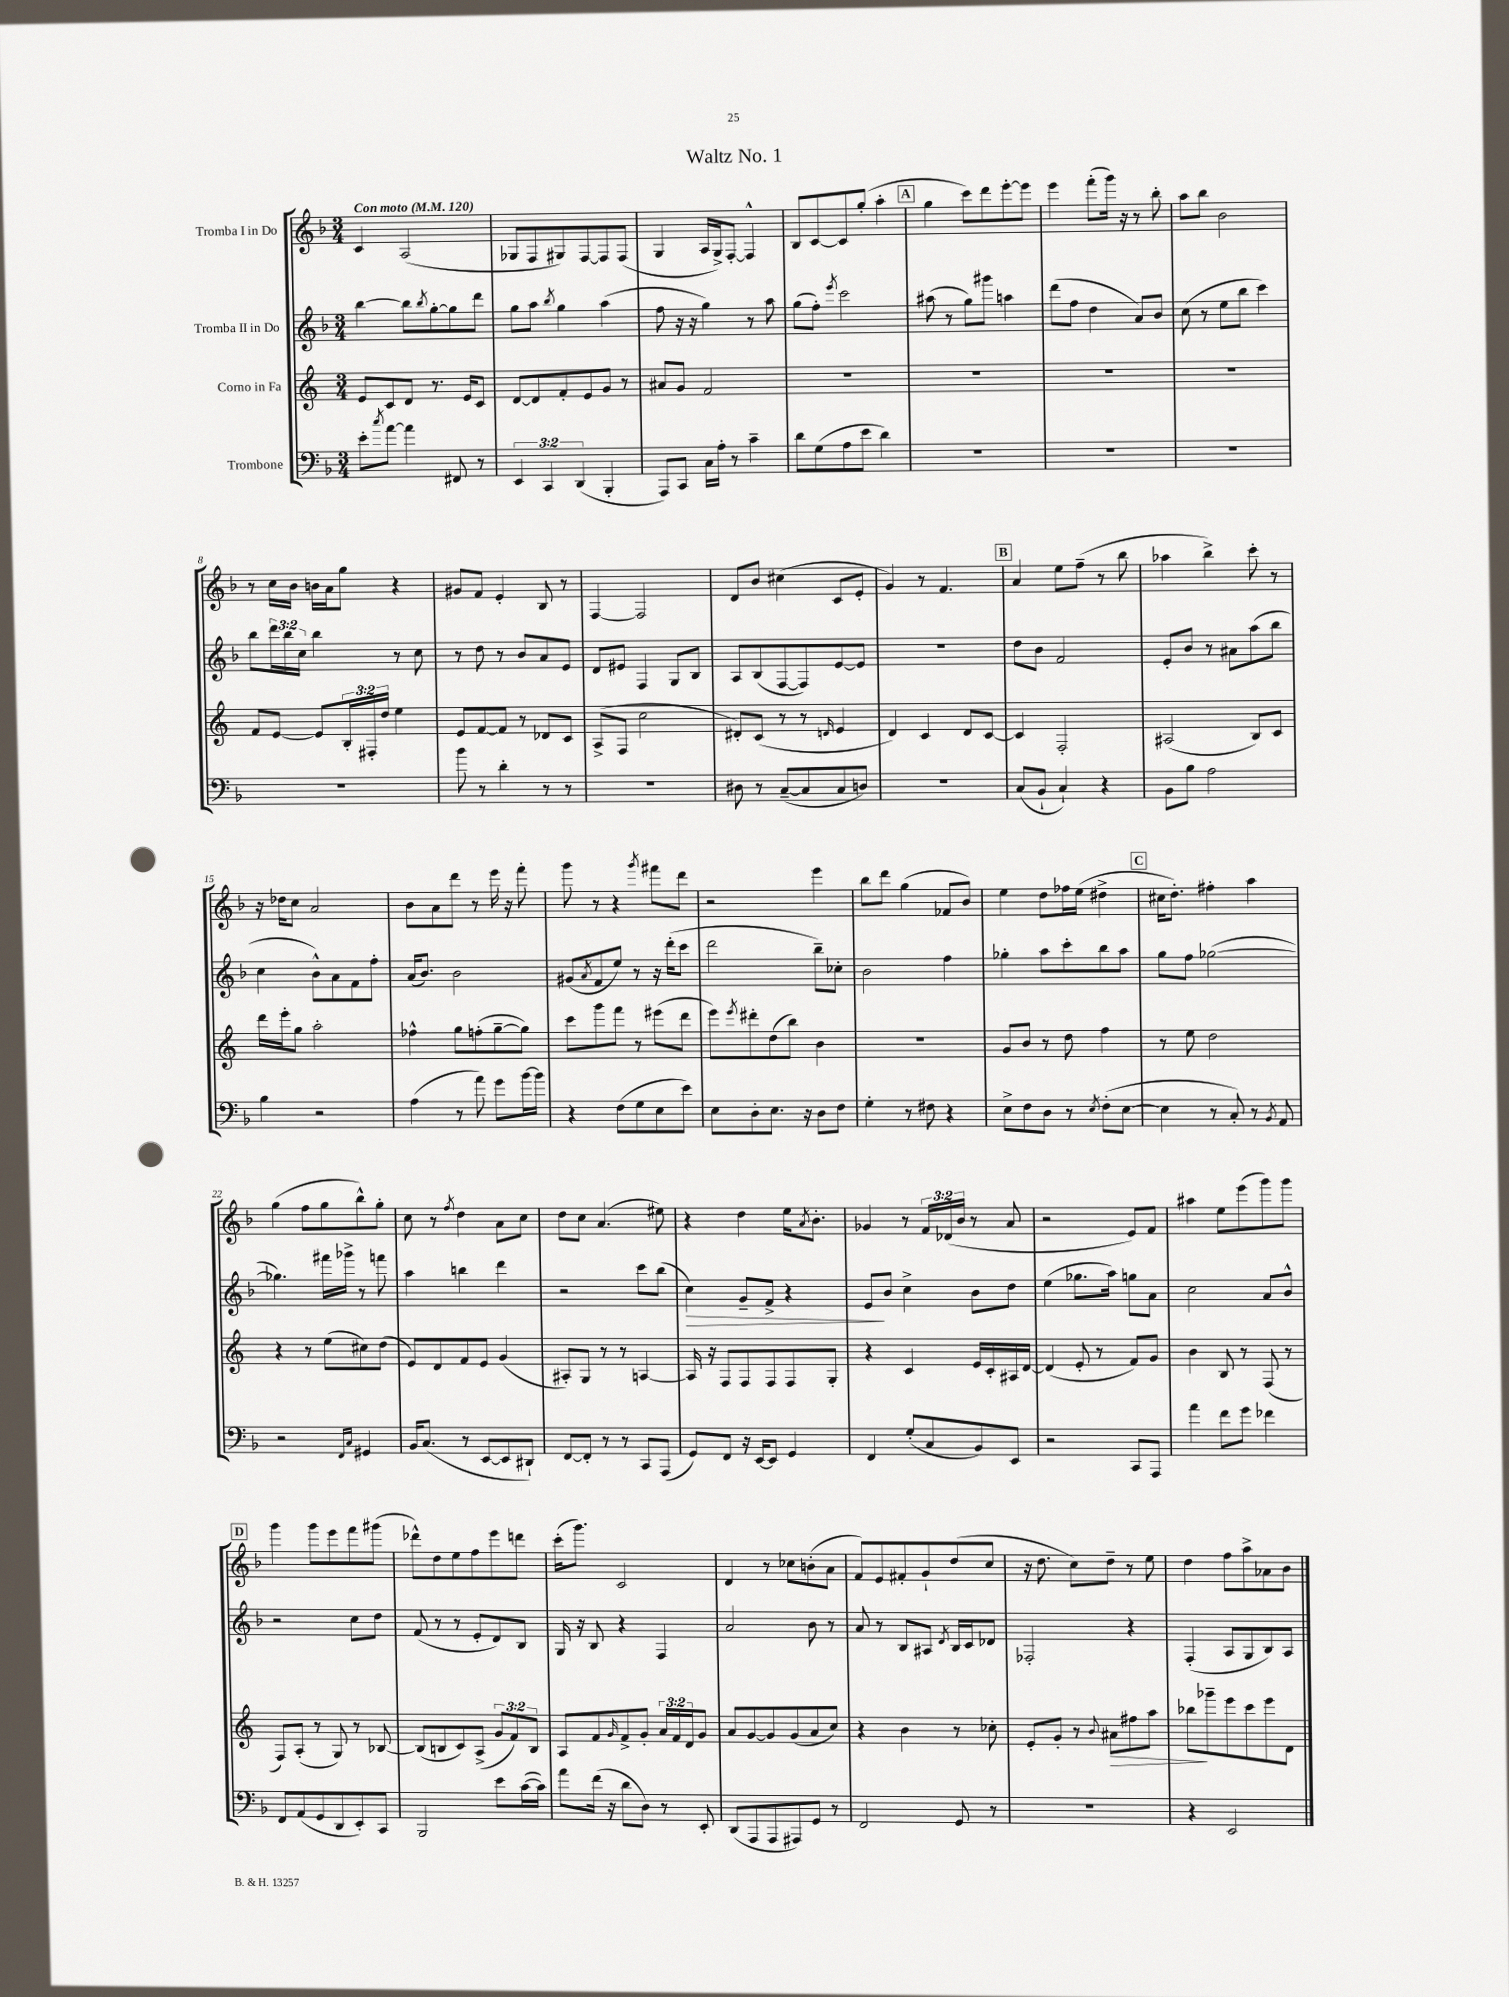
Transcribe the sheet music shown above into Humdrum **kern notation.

**kern	**kern	**kern	**kern
*staff4	*staff3	*staff2	*staff1
*clefF4	*clefG2	*clefG2	*clefG2
*k[b-]	*k[]	*k[b-]	*k[b-]
*M3/4	*M3/4	*M3/4	*M3/4
*MM120	*MM120	*MM120	*MM120
8e'\L	8e/L	[4bb-\	4c/
8qcc/	.	.	.
[8a\J	8c/	.	.
4a\]	8d/J	8bb-\]L	(2A/
.	.	8qbb-/	.
.	8.r	[8gg'\	.
8FF#/	.	8gg\]	.
.	16e/LK	.	.
8r	8c/J	8ddd\J	.
=	=	=	=
6EE/	[8d/L	8gg\L	8G-/L
.	8d/]	8aa\J	8F/
6CC/	.	.	.
.	.	8qbb-/	.
.	8f'/	4gg\	8G#/)
(6DD/	.	.	.
.	8e/	.	[8F/
4BBB-'/	8g/J	(4aa\	8F/]
.	8r	.	(8F/J
=	=	=	=
8AAA/L)	8a#/L	8ff\	4G/
8CC/J	8g/J	16r	.
.	.	16r	.
16C\LL	2f/	4gg\)	16A/LL
16A'\JJ	.	.	16G^/J)
8r	.	.	[8F'/J
4c~\	.	8r	4F^^/]
.	.	8aa\	.
=	=	=	=
8d\L	2.r	(8gg\L	8B-/L
(8G\	.	8ff'\J)	[8c/
.	.	8qeee/	.
8A\	.	2ccc\	8c/]
8e\J	.	.	(8gg'/J
4d\)	.	.	4aa'\
=	=	=	=
2.r	2.r	(8aa#\	4gg\
.	.	8r	.
.	.	8gg\L)	8ccc\L)
.	.	8ggg#\J	8ddd\
.	.	4aa\	[8eee'\
.	.	.	8eee\]J
=	=	=	=
2.r	2.r	(8ddd\L	4eee\
.	.	8ff\J	.
.	.	4dd\	(8fff'\L
.	.	.	16ggg\Jk)
.	.	.	16r
.	.	8a/L)	8r
.	.	8b-/J	8bb-'\
=	=	=	=
2.r	2.r	(8cc\	8aa\L
.	.	8r	8bb-\J
.	.	8ee\L	2b-\
.	.	8bb-\J	.
.	.	4ccc\)	.
=	=	=	=
2.r	8f/L	8bb-\L	8r
.	[8e/J	24ddd\L	16cc\LL
.	.	24bb-\	.
.	.	.	16b-\JJ
.	.	24cc\JJ	.
.	8e/]L	4bb-\	16b\LL
.	.	.	16a\J
.	24B'/L	.	8gg\J
.	24F#'/	.	.
.	24dd/JJ	.	.
.	4ee\	8r	4r
.	.	8cc\	.
=	=	=	=
8b-\	8e/L	8r	8g#/L
8r	[8f/	8dd\	8f/J
4d'\	8f/]J	8r	4e'/
.	8r	8b-/L	.
8r	8d-/L	8a/	8B-/
8r	8c/J	8e/J	8r
=	=	=	=
2.r	(8A^/L	8d/L	[4F/
.	8F/J	8e#/J	.
.	2cc\	4F/	2F/]
.	.	8G/L	.
.	.	8B-/J	.
=	=	=	=
8D#\	8d#'/L)	8A/L	8d/L
8r	(8c/J	(8B-/	8b-/J
([8C~/L	8r	[8F/	(4cc#\
8C/]	8r	8F/])	.
.	16qqd/	.	.
8C/	4e/	[8e/	8c/L
8D/J)	.	8e/]J	8e'/J
=	=	=	=
2.r	4d/)	2.r	4g/)
.	4c/	.	8r
.	.	.	4.f/
.	8d/L	.	.
.	[8c/J	.	.
=	=	=	=
(8C/L	4c/]	8dd\L	4a/
8BB-`/J	.	8b-\J	.
4C`/)	2F'/	2f/	8ee\L
.	.	.	(8ff~\J
4r	.	.	8r
.	.	.	8bb-\
=	=	=	=
8BB-\L	(2A#/	8e'/L	4aa-\
8B-\J	.	8b-/J	.
2A\	.	8r	4bb-^\)
.	.	8a#\L	.
.	8B/L)	(8aa\	8ccc'\
.	8c/J	8bb-\J	8r
=	=	=	=
4B-\	16ddd\LL	4cc\	16r
.	16eee'\J	.	16dd-\LK
.	8gg\J	.	8cc\J
2r	2aa'\	8b-^^\L)	2a/
.	.	8a\	.
.	.	8f\	.
.	.	8ff'\J	.
=	=	=	=
(4A\	4ff-^^\	(16a/LK	8b-\L
.	.	8.b-/J)	.
.	.	.	8a\
8r	8gg\L	2b-\	8ddd\J
8a\)	(8ff'\	.	8r
8g\L	[8gg~\	.	16eee\
.	.	.	16r
[16b-\L	8gg\]J)	.	8fff'\
16b-\]JJ	.	.	.
=	=	=	=
4r	8ccc\L	(8g#/L	8ggg\
.	.	8qa/	.
.	8ggg\	8f/	8r
(8F\L	8fff\J	8ee/J)	4r
8G\	8r	8r	.
.	.	.	8qggg/
8E\	(8eee#\L	16r	8fff#\L
.	.	(16ddd'\LK	.
8e\J)	8ddd\J	8ccc\J	8ddd\J
=	=	=	=
8E\L	8eee\L)	2ddd\	2r
.	8qeee/	.	.
8D'\	8ddd#'\	.	.
8.E\J	(8dd\	.	.
.	8bb\J)	.	.
16r	.	.	.
8D\L	4b\	8bb-~\L)	4eee\
8F\J	.	8cc-'\J	.
=	=	=	=
4G'\	2.r	2b-\	8bb-\L
.	.	.	8ddd\J
8r	.	.	(4gg\
8F#\	.	.	.
4r	.	4ff\	8f-/L
.	.	.	8b-/J)
=	=	=	=
8E^\L	8g/L	4gg-'\	4ee\
8F\	8b/J	.	.
8D\J	8r	8aa\L	8dd\L
8r	8dd\	8ccc'\	16ff-\L
.	.	.	(16ee\JJ
8qE/	.	.	.
(8F'\L	4ff\	8bb-\	4dd#^\
[8E\J	.	8aa\J	.
=	=	=	=
4E\]	8r	8gg\L	16cc#\LK
.	.	.	8.dd'\J)
.	8ee\	8ff\J	.
8r	2dd\	([2gg-\	4ff#'\
8C'/)	.	.	.
8r	.	.	4aa\
8qBB-/	.	.	.
8AA/	.	.	.
=	=	=	=
2r	4r	4.gg-\])	(4gg\
.	8r	.	8ff\L
.	(8ee\L	16fff#\LL	8gg\
.	.	16ggg-^\JJ	.
16qqFF/LL	.	.	.
16qqC/JJ	.	.	.
4GG#/	8cc#\)	8r	8bb-^^\)
.	(8dd\J	8fff\	8gg'\J
=	=	=	=
16BB-/LK	8e/L)	4aa\	8cc\
(8.C/J	.	.	.
.	8d/	.	8r
.	.	.	8qff/
8r	8f/	4bb\	4dd\
[8EE/L	8e/J	.	.
8EE/]	(4g/	4ddd\	8a\L
8DD#`/J)	.	.	8cc\J
=	=	=	=
[8FF/L	8A#'/L)	2r	8dd\L
8FF'/]J	8G/J	.	8cc\J
8r	8r	.	(4.a/
8r	8r	.	.
8CC/L	[4A/	8ccc\L	.
(8AAA/J	.	(8bb-\J	8ee#\)
=	=	=	=
8GG/L)	16A/]	4cc\)	4r
.	16r	.	.
8FF/J	8F/L	.	.
16r	8F/	8g~/L	4dd\
[16EE/LK	.	.	.
8EE/]J	8F/	8f^/J	.
4GG/	8F/	4r	16ee\LK
.	.	.	8qa/
.	.	.	8.b-'\J
.	8G'/J	.	.
=	=	=	=
4FF/	4r	8e/L	4g-/
.	.	8b-/J	.
(8G'/L	4c/	4cc^\	8r
8C/	.	.	24f/LL
.	.	.	(24d-/
.	.	.	24b-/JJ
8BB-/)	16e/LL	8b-\L	8r
.	16c'/	.	.
8EE/J	16A#/	8dd\J	8a/
.	[16d/JJ	.	.
=	=	=	=
2r	(4d/]	(4ee\	2r
.	8e'/	8.gg-\L	.
.	8r	.	.
.	.	16aa\Jk)	.
8CC/L	8f/L)	8gg\L	8e/L)
8AAA/J	8g/J	8a\J	8f/J
=	=	=	=
4a\	4b\	2cc\	4aa#\
8f\L	8B/	.	8ee\L
8g\J	8r	.	(8eee\
4f-\	(8F/	8a/L	8ggg\)
.	8r	8b-^^/J	8ggg\J
=	=	=	=
8FF/L	8F/L)	2r	4ggg\
(8AA/	(8A'/J	.	.
8GG/	8r	.	8ggg\L
8DD/	8G/)	.	8eee\
8EE'/)	8r	8cc\L	8fff\
8CC/J	[8B-/	8dd\J	(8ggg#\J
=	=	=	=
2BBB-/	(8B-/]L	(8f/	8ddd-^^\L)
.	8B/	8r	8dd\
.	8c/)	8r	8ee\
.	(8A^/J	8e'/L	8ff\
8e\L	12g/L	8d/)	8eee\
.	12f/)	.	.
([16c\L	.	8B-/J	8ddd\J
.	12B/J	.	.
16c\]JJ)	.	.	.
=	=	=	=
8a\L	8A/L	16G/	(16ccc'\LK
.	.	16r	8.ggg\J)
(16f\Jk	8f/	8B-/	.
16r	.	.	.
.	16qqg/	.	.
8d\L	8f^/	4r	2c/
8D\J)	8g'/J	.	.
8r	24a/LL	4F/	.
.	24f/	.	.
.	24d/J	.	.
8EE'/	8g/J	.	.
=	=	=	=
(8DD/L	8a/L	2a/	4d/
8AAA/	[8g/	.	.
8AAA/	8g/]	.	8r
8AAA#/)	(8g/	.	8cc-\L
8GG/J	8a/	8b-\	(8b'\
8r	8cc/J)	8r	8a\J
=	=	=	=
2FF/	4r	8a/	8f/L)
.	.	8r	8e/
.	4b\	8B-/L	8f#'/
.	.	8A#/J	8g`/
.	.	8qd/	.
8GG/	8r	16B-/LL	(8dd/
.	.	16c/J	.
8r	8cc-'\	8d-/J	8cc/J
=	=	=	=
2.r	8e'/L	2F-'/	16r
.	.	.	8.dd\
.	8g'/J	.	.
.	8r	.	8cc\L)
.	8qqb/	.	.
.	8a#\L	.	8dd~\J
.	8ff#\	4r	8r
.	8aa\J	.	8ee\
=	=	=	=
4r	8bb-\L	(4F'/	4dd\
.	8ggg-~\	.	.
2EE/	8eee\	8A/L	8ff\L
.	8ccc\	8G/	8aa^\
.	8eee\	8B-/)	8a-\
.	8d\J	8A/J	8b-\J
==	==	==	==
*-	*-	*-	*-
